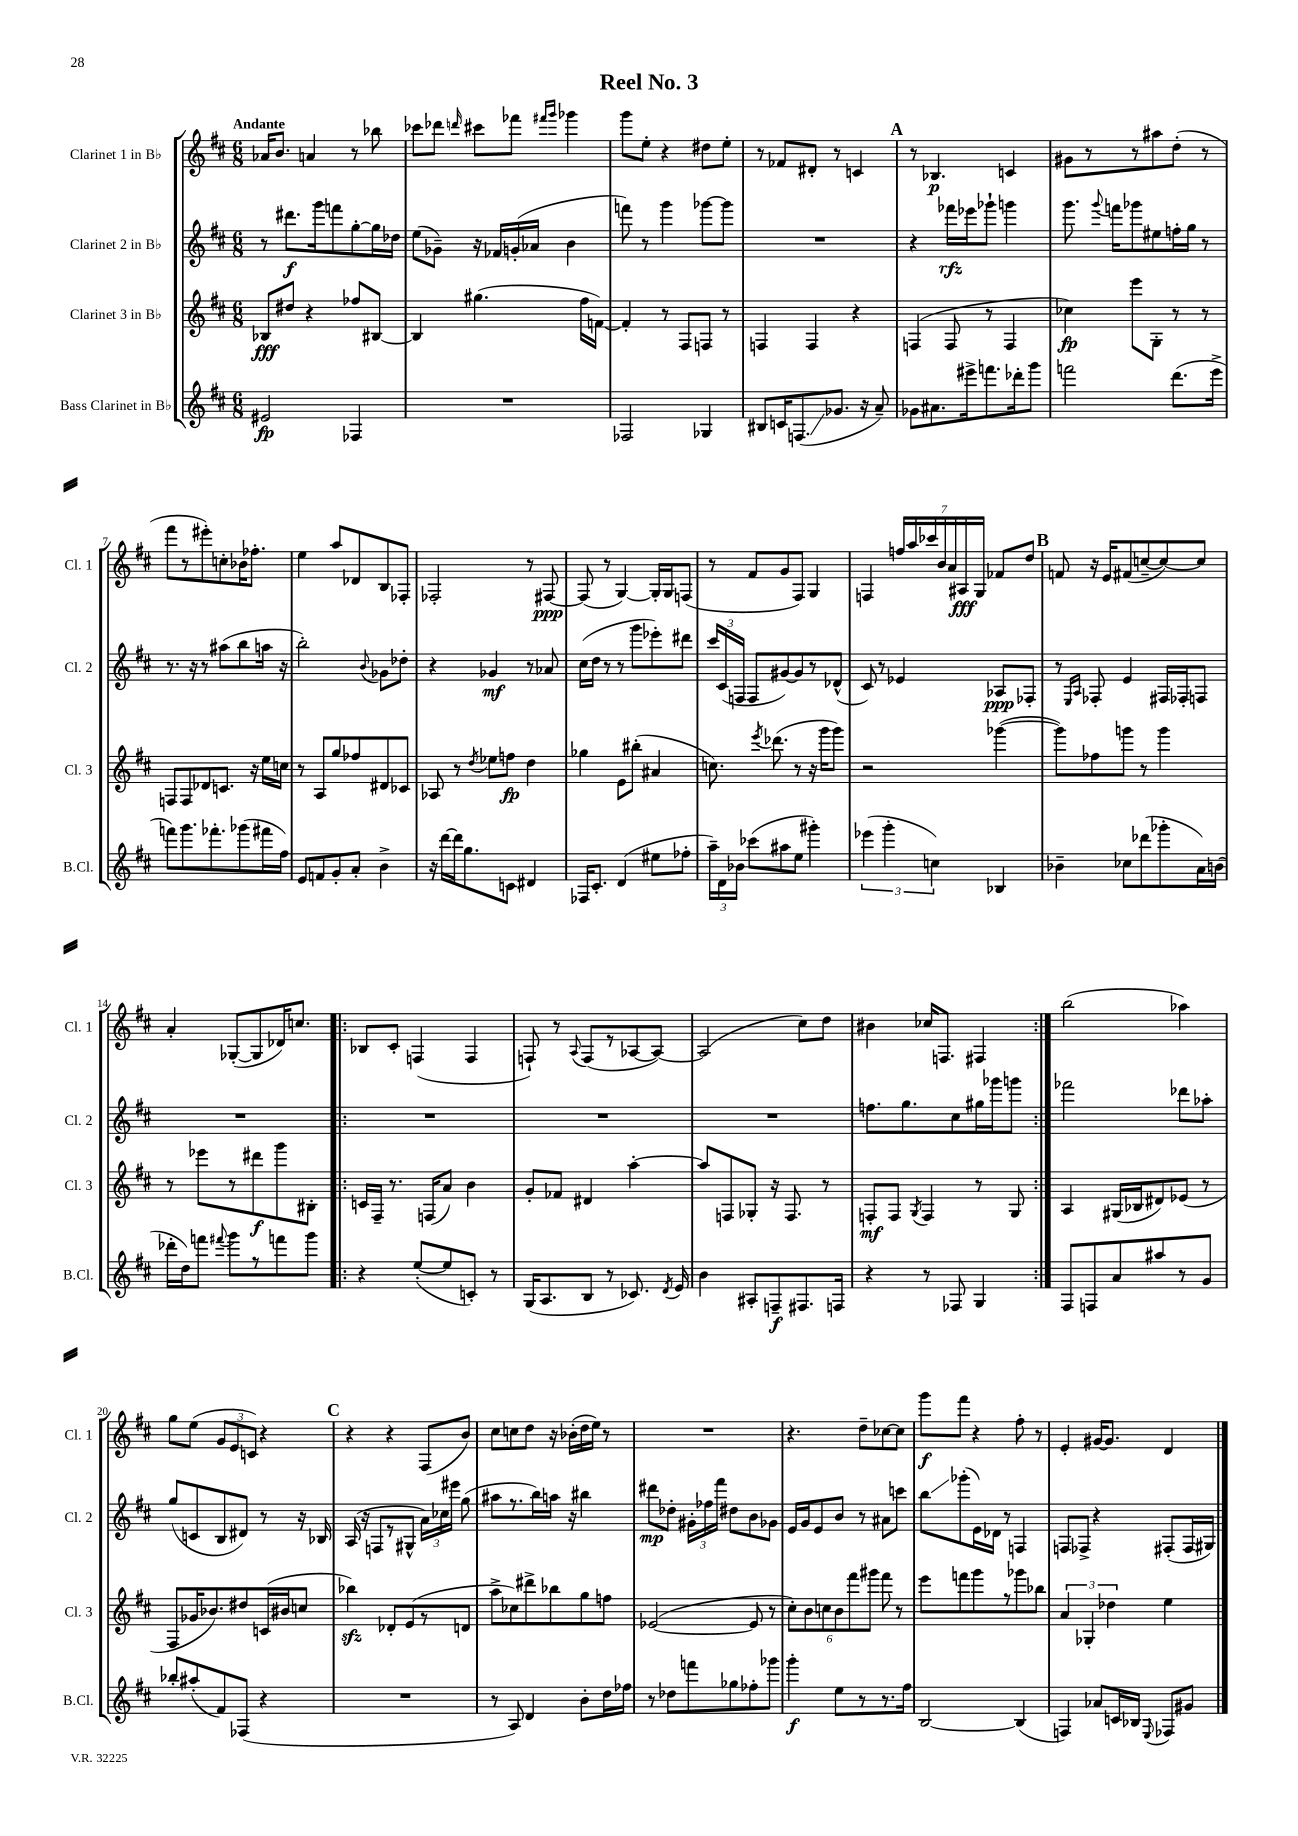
\header { title = "Reel No. 3" }
<<
\new StaffGroup <<
\new Staff = "s0" \with { instrumentName = "Clarinet 1 in Bb" shortInstrumentName = "Cl. 1" } {
    \clef treble \key d \major \numericTimeSignature \time 6/8 \tempo "Andante"
    \autoBeamOff aes'16[ b'8.] a'4 r8 bes''8 |
    ces'''8[ des'''8] \grace { d'''16 } cis'''8[ fes'''8] \grace { fis'''16[ g'''16] } ges'''4 |
    g'''8[ e''8]-. r4 dis''8[ e''8]-. |
    r8 fes'8[ dis'8]-. r8 c'4 |
    \mark \markup { \bold "A" } r8 bes4.\p c'4 |
    gis'8[ r8 r8 ais''8 d''8]-.( r8 |
    fis'''8[ r8 eis'''8-.) c''8-. bes'16 fes''8.]-. |
    e''4 a''8[ des'8 b8 fes8]-. |
    fes2-. r8 fis8~\ppp |
    fis8( r8 g4~) g16[-. g16 f8]( |
    r8 fis'8[ g'8 fis8]) g4 |
    f4 \tuplet 7/4 { f''16[ a''16 ces'''16 b'16 a'16 ais16\fff g16] } fes'8[ d''8] |
    \mark \markup { \bold "B" } f'8 r16 e'16[ fis'8( c''8~-- c''8~) c''8] |
    a'4-. ges8[~-.( ges8 des'16) c''8.] |
    \repeat volta 2 { bes8[ cis'8]-. f4( f4 |
    f8-!) r8 \appoggiatura { a8 } f8[( r8 aes8~ aes8]~) |
    aes2( cis''8[) d''8] |
    bis'4 ces''16[ f8.] fis4 | }
    b''2( aes''4) |
    g''8[ e''8]( \tuplet 3/2 { g'8[ e'8 c'8]) } r4 |
    \mark \markup { \bold "C" } r4 r4 fis8[( b'8]) |
    cis''8[ c''8 d''8] r16 bes'16[-.( d''16 e''16]) r8 |
    R2. |
    r4. d''8[-- ces''8~ ces''8] |
    g'''8[\f fis'''8] r4 fis''8-. r8 |
    e'4-. gis'16[~ gis'8.] d'4 \bar "|." |
}
\new Staff = "s1" \with { instrumentName = "Clarinet 2 in Bb" shortInstrumentName = "Cl. 2" } {
    \clef treble \key d \major \numericTimeSignature \time 6/8
    \autoBeamOff r8 dis'''8.[\f g'''16 f'''8 g''8~-. g''16 des''16] |
    e''8[( ges'8]--) r16 fes'16[ g'16-.( aes'16] b'4 |
    f'''8) r8 g'''4 ges'''8[~ ges'''8] |
    R2. |
    \mark \markup { \bold "A" } r4 fes'''16[\rfz ees'''16 ges'''8]-! g'''4 |
    g'''8. \appoggiatura { g'''8 } f'''16[ ges'''8 eis''8 f''16-. g''16] r8 |
    r8. r16 r8 ais''8[( b''8 a''16] r16 |
    b''2-.) \appoggiatura { b'8 } ges'8[ des''8]-. |
    r4 ges'4\mf r8 aes'8 |
    cis''16[( d''16] r8 r8 g'''8[ ees'''8-.) dis'''8] |
    \tuplet 3/2 { cis'''16[ cis'16( f16] } f8[ gis'8~) gis'8 r8 des'8]-^( |
    cis'8) r8 ees'4 aes8[\ppp fes8]-. |
    \mark \markup { \bold "B" } r8 \grace { e16[ a16] } fes8-. e'4 fis16[ fes16-. f8] |
    R2. |
    \repeat volta 2 { R2. |
    R2. |
    R2. |
    f''8.[ g''8. cis''8 gis''16 ges'''16 g'''8] | }
    fes'''2 des'''8[ aes''8]-. |
    g''8[( c'8 b8 dis'8]) r8 r16 bes16 |
    \mark \markup { \bold "C" } a16( r16 f8[ r8 gis8]-^ \tuplet 3/2 { a'16[) ces''16 eis'''16] } g''8( |
    ais''8[ r8. b''16) a''16] r16 bis''4 |
    dis'''8[\mp des''8]-. \tuplet 3/2 { gis'16[-. fes''16 fis'''16] } dis''8[ b'8 ges'8] |
    e'16[ g'16 e'8 b'8] r8 ais'8[ c'''8] |
    b''8[\glissando ges'''8-.( e'16) des'16] r8 f4 |
    f8[ fes8]-> r4 fis8[-.( fis16 gis16]) \bar "|." |
}
\new Staff = "s2" \with { instrumentName = "Clarinet 3 in Bb" shortInstrumentName = "Cl. 3" } {
    \clef treble \key d \major \numericTimeSignature \time 6/8
    \autoBeamOff bes8[\fff dis''8] r4 fes''8[ bis8]~ |
    bis4 gis''4.( fis''16[ f'16]~) |
    f'4-. r8 fis8[ f8] r8 |
    f4 f4 r4 |
    \mark \markup { \bold "A" } f4( f8 r8 f4 |
    ces''4\fp) e'''8[ g8]-. r8 r8 |
    f8[ f8 des'8 c'8.] r16 e''16[ c''16] |
    r8 a8[ g''8 fes''8 dis'8 ces'8] |
    aes8 r8 \acciaccatura { d''8 } ees''8[ f''8]\fp d''4 |
    ges''4 e'8[ bis''8]-.( ais'4 |
    c''8.) \acciaccatura { e'''8 } des'''8.( r8 r16 g'''16[ g'''8]) |
    r2 ges'''4~( |
    \mark \markup { \bold "B" } ges'''8[) fes''8 g'''8] r8 g'''4 |
    r8 ees'''8[ r8 dis'''8\f g'''8 bis8]-. |
    \repeat volta 2 { c'16[ fis16]-- r8. f16[( a'8]) b'4 |
    g'8[-. fes'8] dis'4 a''4~-. |
    a''8[ f8 ges8]-. r16 f8. r8 |
    f8[-.\mf f8] \acciaccatura { g8 } f4 r8 g8 | }
    a4 gis16[( bes16 dis'8) ees'8]( r8 |
    fis8[ ges'16 bes'8.) dis''8 c'16( bis'16 c''8] |
    \mark \markup { \bold "C" } bes''4\sfz) des'8[-. e'8( r8 d'8] |
    a''8[-> ces''8) dis'''8-> bes''8 g''8 f''8] |
    ees'2~( ees'8 r8 |
    \tuplet 6/4 { cis''8[-.) b'8 c''8 b'8 fis'''8 gis'''8] } fis'''8 r8 |
    e'''8[ f'''8 g'''8 r8 ges'''8 bes''8] |
    \tuplet 3/2 { a'4 ges4-. des''4 } e''4 \bar "|." |
}
\new Staff = "s3" \with { instrumentName = "Bass Clarinet in Bb" shortInstrumentName = "B.Cl." } {
    \clef treble \key d \major \numericTimeSignature \time 6/8
    \autoBeamOff eis'2\fp fes4 |
    R2. |
    fes2 ges4 |
    bis8[ c'16 f8.\glissando( ges'8.] r16 a'8--) |
    \mark \markup { \bold "A" } ges'8[ ais'8. eis'''16-> f'''8. des'''16-. g'''8] |
    f'''2 d'''8.[( e'''16]-> |
    f'''8[) g'''8. fes'''8.-. ges'''8( fis'''16 fis''16]) |
    e'8[ f'8 g'8-. a'8]-. b'4-> |
    r16 d'''16[~ d'''16 g''8. c'8] dis'4 |
    fes16[ cis'8.]-. d'4( eis''8[ fes''8]-. |
    \tuplet 3/2 { a''16[--) d'16 bes'16] } ces'''8[( ais''8 e''8] gis'''4-.) |
    \tuplet 3/2 { ees'''4( g'''4-. c''4) } bes4 |
    \mark \markup { \bold "B" } bes'4-- ces''8[ des'''8( ges'''8-. a'16) b'16]( |
    des'''16[-. d''16) f'''8] \appoggiatura { fis'''8 } g'''8[ r8 f'''8 g'''8] |
    \repeat volta 2 { r4 e''8[~-.( e''8 c'8]-.) r8 |
    g16[( a8. b8] r8 ces'8.) \acciaccatura { d'8 } e'16 |
    b'4 ais8[-. f8--\f fis8. f16] |
    r4 r8 fes8 g4 | }
    fis8[ f8 a'8 ais''8 r8 g'8] |
    bes''8[-. ais''8-.( fis'8) fes8]( r4 |
    \mark \markup { \bold "C" } R2. |
    r8 a8) d'4 b'8[-. d''16 fes''16] |
    r8 des''8[ f'''8 ges''8 fes''8-. ges'''8] |
    g'''4-.\f e''8[ r8 r8. fis''16] |
    b2~ b4( |
    f4) aes'8[ c'16 bes16] \appoggiatura { e8 } fes8[ gis'8] \bar "|." |
}
>>
>>
